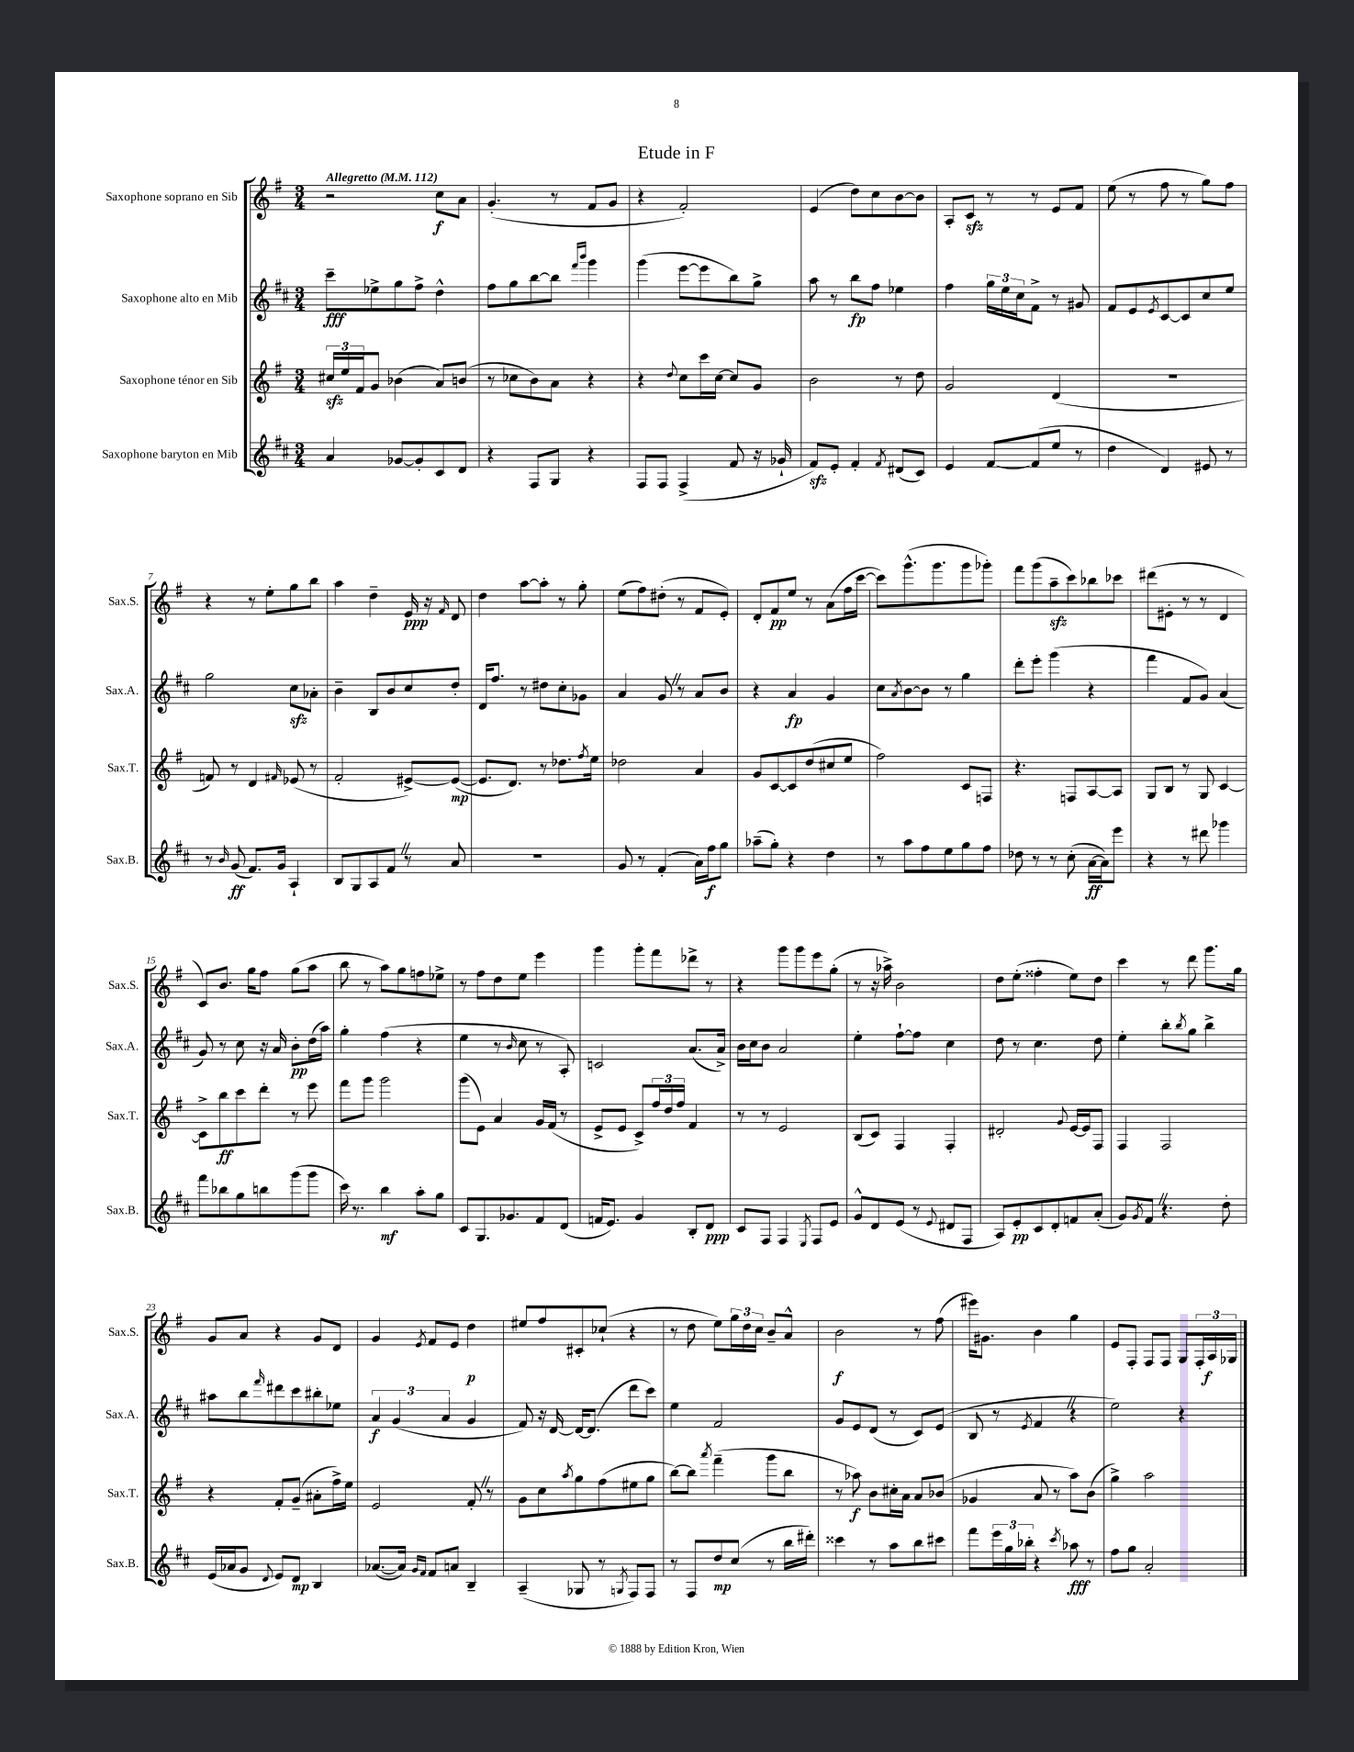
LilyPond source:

\header { title = "Etude in F" }
<<
\new StaffGroup <<
\new Staff = "s0" \with { instrumentName = "Saxophone soprano en Sib" shortInstrumentName = "Sax.S." } {
    \clef treble \key g \major \numericTimeSignature \time 3/4 \tempo "Allegretto" 4 = 112
    r2 c''8\f a'8 |
    g'4.-.( r8 fis'8 g'8 |
    r4 fis'2-.) |
    e'4( d''8) c''8 b'8~ b'8 |
    a8-. c'8\sfz r8 r8 e'8 fis'8 |
    e''8( r8 fis''8 r8 g''8) fis''8 |
    r4 r8 e''8-. g''8 b''8 |
    a''4 d''4-- e'16\ppp r16 \grace { fis'16 } d'8 |
    d''4 a''8~ a''8-. r8 g''8-. |
    e''8( fis''8) dis''8-.( r8 fis'8 e'8-.) |
    d'8-. fis'8\pp e''8 r8 a'8( fis''16 c'''16~ |
    c'''8) g'''8.-^( g'''8. g'''8 ges'''8-.) |
    fis'''8 g'''8( a''8--\sfz c'''8) bes''8 ces'''8 |
    dis'''8( eis'8-. r8 r8 d'4 |
    c'8) b'8. g''16 fis''8 g''8( a''8 |
    b''8 r8 a''8) g''8 f''8 ees''8-> |
    r8 fis''8 d''8 e''8 e'''4 |
    g'''4 g'''8-. fis'''8 des'''8-> r8 |
    r4 g'''8 g'''8 e'''8 g''8-.( |
    r8 r16 aes''16->) b'2 |
    d''8 e''8-.( fisis''4-. e''8) d''8 |
    c'''4 r8 d'''8 g'''8. g''16 |
    g'8 a'8 r4 g'8 d'8 |
    g'4 \acciaccatura { e'8 } fis'8 e'8 d''4\p |
    eis''8 fis''8 cis'8-. ces''8-!( r4 |
    r8 d''8 e''8) \tuplet 3/2 { g''16 d''16 c''16 } b'8-- a'8-^ |
    b'2\f r8 fis''8( |
    eis'''16) gis'8. b'4 g''4 |
    e'8 fis8-. fis8 fis8 g8 \tuplet 3/2 { fis16-. a16\f ges16 } \bar "|." |
}
\new Staff = "s1" \with { instrumentName = "Saxophone alto en Mib" shortInstrumentName = "Sax.A." } {
    \clef treble \key d \major \numericTimeSignature \time 3/4
    cis'''8--\fff ees''8-> g''8 fis''8-> d''4-^ |
    fis''8 g''8 b''8~ b''8 \grace { fis'''16 b'''16 } g'''4 |
    g'''4( e'''8~ e'''8 b''8) g''8-> |
    a''8 r8 b''8\fp fis''8 ees''4 |
    fis''4 \tuplet 3/2 { g''16 e''16 cis''16 } fis'8-> r8 gis'8 |
    fis'8 e'8 \acciaccatura { e'8 } cis'8~ cis'8 cis''8 e''8 |
    g''2 cis''8\sfz aes'8-. |
    b'4-- b8 b'8 cis''8 d''8-. |
    d'16 fis''8. r8 dis''8 cis''8-. ges'8 |
    a'4 g'8 \once \override BreathingSign.text = \markup { \musicglyph "scripts.caesura.straight" } \breathe r8 a'8 b'8 |
    r4 a'4\fp g'4 |
    cis''8 \acciaccatura { a'8 } b'8~ b'8 r8 g''4 |
    d'''8-. e'''8-. g'''4( r4 |
    fis'''4 fis'8 g'8) a'4( |
    g'8) r8 cis''8 r16 a'16 b'8-.\pp d''16( a''16) |
    g''4-. fis''4( r4 |
    e''4 r8 \grace { b'16 } cis''8 r8 a8-.) |
    c'2 a'8.( a'16->) |
    b'16 cis''16 b'8 a'2 |
    e''4-. fis''8~-! fis''8 cis''4 |
    d''8 r8 cis''4. d''8 |
    e''4-. b''8-. \acciaccatura { b''8 } g''8 b''4-> |
    ais''8 b''8 \grace { fis'''16 } dis'''8 cis'''8 bis''8-. ees''8 |
    \tuplet 3/2 { a'4\f g'4( a'4 } g'4 |
    fis'8) r16 d'16~ d'16~ d'8.( d'''8 cis'''8) |
    e''4 fis'2 |
    g'8 e'8 d'8( r8 cis'8) e'8( |
    b8 r8 \acciaccatura { e'8 } fis'4 \once \override BreathingSign.text = \markup { \musicglyph "scripts.caesura.straight" } \breathe r4 |
    e''2) r4 \bar "|." |
}
\new Staff = "s2" \with { instrumentName = "Saxophone ténor en Sib" shortInstrumentName = "Sax.T." } {
    \clef treble \key g \major \numericTimeSignature \time 3/4
    \tuplet 3/2 { cis''16\sfz e''16 fis'16 } g'8 bes'4( a'8) b'8( |
    r8 ces''8 b'8) a'8 r4 |
    r4 \appoggiatura { d''8 } c''8 c'''16 c''16~ c''8 g'8 |
    b'2 r8 d''8 |
    g'2 d'4( |
    R2. |
    f'8) r8 d'4 \grace { fis'16 } ees'8( r8 |
    fis'2-. eis'8~->) eis'8~\mp( |
    eis'8. d'8.) r8 des''8. \acciaccatura { fis''8 } e''16 |
    des''2 a'4 |
    g'8 c'8~ c'8 d''8( cis''8 e''8 |
    fis''2) c'8 f8 |
    r4. f8 a8~ a8 |
    g8 b8 r8 g8 c'4~ |
    c'8-> b''8\ff c'''8 d'''8-. r8 e'''8 |
    fis'''8 g'''8 g'''2 |
    g'''8( e'8) a'4 g'16 fis'16( r8 |
    e'8-> e'8 c'8->) \tuplet 3/2 { fis''16 d''16 fis''16 } fis'4 |
    r8 r8 e'2 |
    b8( c'8) fis4 fis4-. |
    dis'2-. \appoggiatura { g'8 } e'16~ e'16 fis8 |
    fis4 fis2 |
    r4 fis'8-. g'8--( ais'8-. fis''16->) e''16 |
    e'2 fis'8-. \once \override BreathingSign.text = \markup { \musicglyph "scripts.caesura.straight" } \breathe r8 |
    g'8 c''8 \acciaccatura { a''8 } g''8 fis''8( eis''8 g''8 |
    b''8~) b''8 \acciaccatura { a'''8 } fis'''4--( g'''8 b''8 |
    r8 aes''8\f) b'8 cis''16-. a'16 a'8 bes'8( |
    ges'4 a'8 r8 a''8) b'8( |
    g''4->) a''2 \bar "|." |
}
\new Staff = "s3" \with { instrumentName = "Saxophone baryton en Mib" shortInstrumentName = "Sax.B." } {
    \clef treble \key d \major \numericTimeSignature \time 3/4
    a'4 ges'8~ ges'8-. cis'8 d'8 |
    r4 fis8 g8 r4 |
    fis8 fis8 fis4->( fis'8 r16 ges'16-! |
    fis'8\sfz) e'8-. fis'4-. \acciaccatura { fis'8 } dis'8( cis'8) |
    e'4 fis'8~ fis'8( e''8 r8 |
    d''4 d'4) eis'8 r8 |
    r8 \grace { b'16 } g'8\ff( fis'8.) g'16 a4-! |
    b8 g8 a8 fis'8 \once \override BreathingSign.text = \markup { \musicglyph "scripts.caesura.straight" } \breathe r8 a'8 |
    R2. |
    g'8 r8 fis'4-.( a'16) fis''16\f g''8 |
    aes''8--( g''8-.) r4 d''4 |
    r8 a''8 fis''8 e''8 g''8 fis''8 |
    des''8 r8 r8 cis''8-.( a'16~\ff a'16) e'''8 |
    r4 r8 dis'''8 ges'''4 |
    fis'''8 bes''8 g''8 b''8 g'''8( g'''8 |
    cis'''16) r8. b''4\mf a''8-. g''8 |
    cis'8 g8. ges'8. fis'8 d'8( |
    f'16 e'8.) g'4 b8-. d'8\ppp |
    cis'8 fis8 fis4 \acciaccatura { e8 } fis8 e'8 |
    g'8-^ d'8 e'8( r8 \appoggiatura { e'8 } dis'8 fis8 |
    a8) e'8-.\pp cis'8 d'8-. f'8 a'8-.( |
    g'8) \acciaccatura { g'8 } fis'8 \once \override BreathingSign.text = \markup { \musicglyph "scripts.caesura.straight" } \breathe r4. d''8-. |
    e'16( aes'16 g'8 \appoggiatura { d'8 } e'8) d'8\mp b4 |
    aes'8.~( aes'16) \grace { g'16 fis'16 } fis'8 a'8 b4-- |
    a4--( ges8 r8 \acciaccatura { g8 } fis8) fis8 |
    r8 fis8 d''8\mp cis''8( r8 b''16 dis'''16-.) |
    cisis'''4 r8 a''8 b''8 cis'''8 |
    fis'''8 \tuplet 3/2 { e'''16 g''16 bes''16-. } r4 \acciaccatura { cis'''8 } aes''8\fff r8 |
    fis''8 g''8 a'2-. \bar "|." |
}
>>
>>
